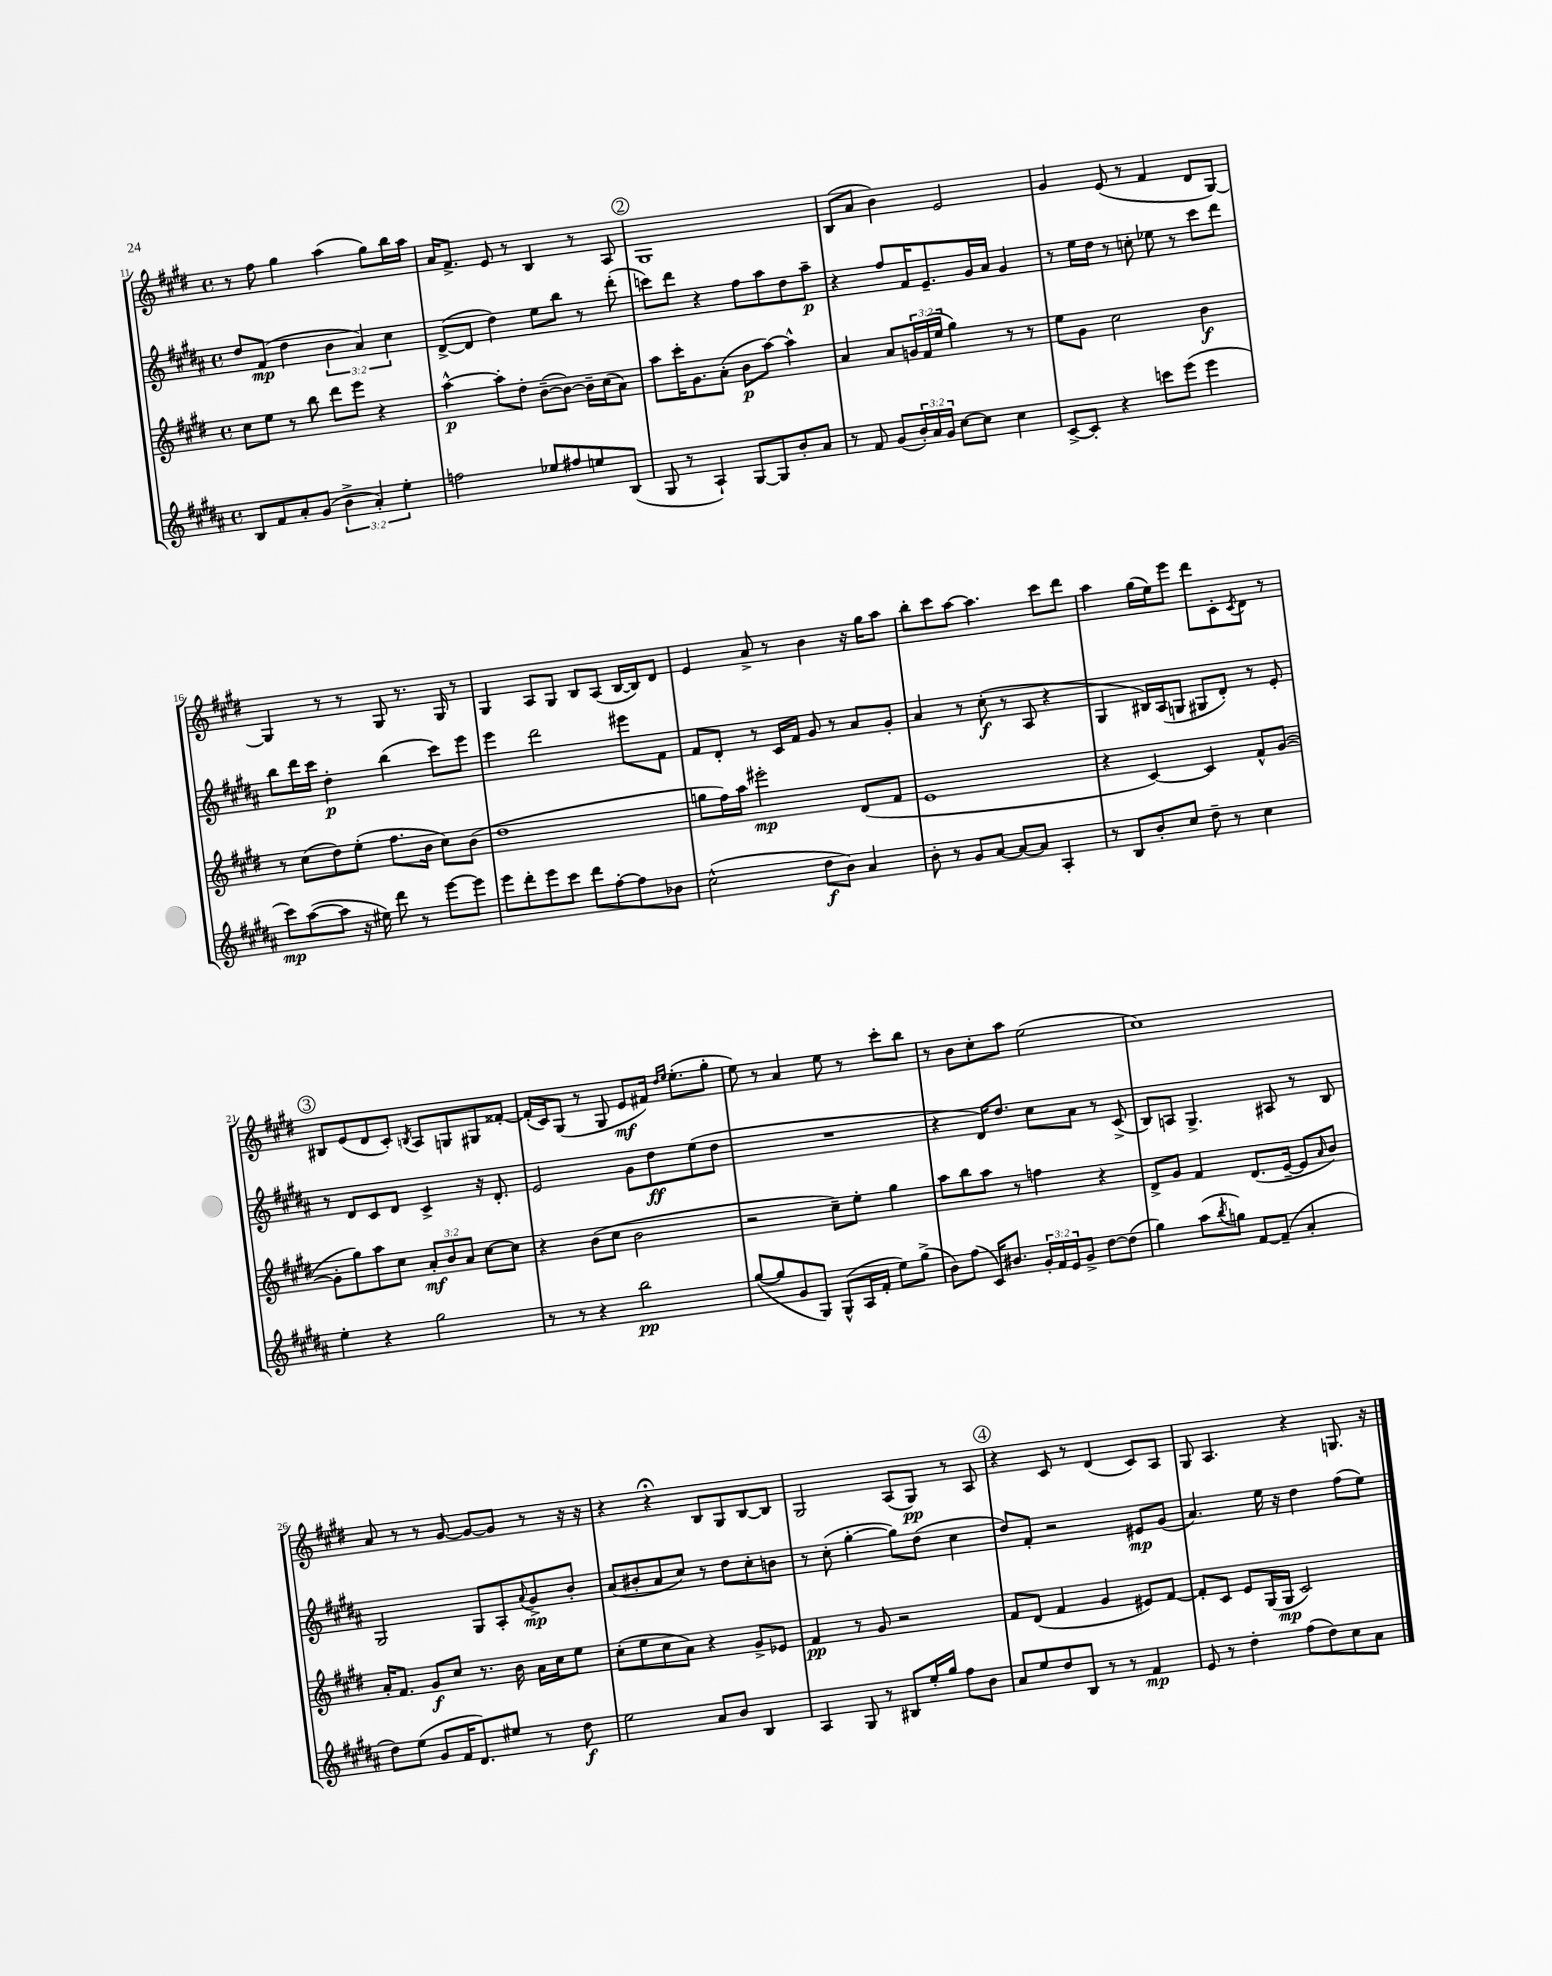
<<
\new StaffGroup <<
\new Staff = "s0" {
    \clef treble \key e \major \defaultTimeSignature \time 4/4
    r8 fis''8 gis''4 a''4( gis''8) b''16 a''16 |
    a'16 fis'8.-> e'8 r8 b4 r8 a8 |
    \mark \markup { \circle "2" } gis1 |
    b8( a'8 b'4) e'2 |
    gis'4 e'8( r8 fis'4 dis'8 gis8~) |
    gis4 r8 r8 gis8 r8. gis16 r8 |
    gis4 a8 gis8 b8 a8( b16~ b16) dis'8 |
    e'4 a'8-> r8 b'4 r16 gis''16 a''8 |
    b''8-. cis'''8 a''8~ a''4. cis'''8 dis'''8 |
    a''4 gis''16( e''16) e'''8 dis'''8 cis'8-. \acciaccatura { cis'8 } dis'8 r8 |
    \mark \markup { \circle "3" } bis8 e'8( dis'8 cis'8-.) \acciaccatura { b8 } a8 g8 gis8 fisis'8~-. |
    fisis'16-.( cis'16) gis8( r8 gis8 e'8\mf fis'16) \grace { dis''16 e''16 } e''8.-.( gis''8-. |
    e''8) r8 a'4 e''8 r8 cis'''8-. b''8 |
    r8 b'8 cis''8-. a''8 e''2( |
    cis''1) |
    a'8 r8 r8 gis'8~ gis'8~ gis'8 r8 r16 r16 |
    r4 r4\fermata b8 gis8 b8~ b8 |
    gis2 a8( gis8\pp) r8 a8 |
    \mark \markup { \circle "4" } r4 cis'8 r8 dis'4( cis'8) a8 |
    gis8 a4. r4 g8. r16 \bar "|." |
}
\new Staff = "s1" {
    \clef treble \key b \major \defaultTimeSignature \time 4/4 \override Staff.TupletNumber.text = #tuplet-number::calc-fraction-text
    dis''8 fis'8\mp( dis''4 \tuplet 3/2 { b'4 ais'4) cis''4 } |
    dis'8~->( dis'8 dis''4) e''8 b''8 r8 dis'''8-.( |
    \mark \markup { \circle "2" } c'''8) dis'''8 r4 fis''8 ais''8 dis''8 ais''8--\p |
    r4 fis''8 fis'16 e'8.-- gis'16 ais'16 gis'4 |
    r8 e''16 dis''16 r8 c''8-. ees''8 r8 cis'''8 dis'''8 |
    b''8 dis'''16 cis'''16 dis''4-.\p b''4( cis'''8) e'''8 |
    e'''4 dis'''2 eis'''8 fis'8 |
    fis'8 dis'8-. r8 cis'16 fis'16 gis'8 r8 ais'8 gis'8-. |
    ais'4 r8 cis''8-.\f( r8 ais8 r4 |
    gis4 bis16) ais16( g8 gis8 dis'8-.) r8 e'8-. |
    \mark \markup { \circle "3" } r8 dis'8 cis'8 dis'8 cis'4-> r16 dis'8.-. |
    e'2 gis'8 dis''8\ff e''8( dis''8 |
    R1 |
    r4 dis'16) dis''8. cis''8 ais'8 r8 cis'8->( |
    b8) a8 gis4.-> ais8 r8 b8 |
    gis2 gis8 ais8-. \appoggiatura { ais'8 } gis'8->\mp b'8-. |
    ais'8( bis'8-. ais'8 cis''8) r8 dis''8 cis''8-. b'8 |
    r8 cis''8-.( gis''4~-. gis''8) dis''8( cis''4 |
    \mark \markup { \circle "4" } dis''8) fis'8-. r2 eis'8\mp gis'8( |
    ais'4.) e''16 r16 dis''4 fis''8( e''8) \bar "|." |
}
\new Staff = "s2" {
    \clef treble \key e \major \defaultTimeSignature \time 4/4 \override Staff.TupletNumber.text = #tuplet-number::calc-fraction-text
    cis''8 e''8 r8 b''8 dis'''8 e'''8 r4 |
    a''4~-^\p a''8-. dis''8-. b'8~--( b'8~) b'16-- cis''16( a'8) |
    \mark \markup { \circle "2" } a''8 cis'''16-. gis'8. a'8-.( b'8\p a''8~) a''4-^ |
    a'4 a'8 \tuplet 3/2 { g'16 fis'16( e''16 } gis''4) r8 r8 |
    e''8 gis'8 cis''2 b'4\f |
    r8 cis''8( dis''8) e''8-.( fis''8. b'16 cis''8) b'8( |
    dis''1 |
    g''8 fis''16) a''16 eis'''2-.\mp dis'8( fis'8 |
    e'1 |
    r4 cis'4~) cis'4 fis'8-^ gis'8~( |
    \mark \markup { \circle "3" } gis'8-. gis''8) a''8 cis''8 \tuplet 3/2 { a'8-.\mf b'8 a'8 } cis''8~ cis''8 |
    r4 b'8( cis''8 b'2 |
    r2 cis''8--) e''8-. gis''4 |
    a''8 b''8 a''8 r8 f''4 r4 |
    dis'8-> gis'8 fis'4 dis'8.( e'16~-- e'8 \grace { a'16 } b'8) |
    a'16-. fis'8. gis'8\f cis''8 r8. b'16 a'16 cis''16 e''8 |
    cis''8-.( e''8 cis''8 a'8) r4 gis'8-> ees'8 |
    fis'4\pp r8 gis'8 r2 |
    \mark \markup { \circle "4" } fis'8 dis'8( fis'4 gis'4 eis'8) fis'8~ |
    fis'8-. cis'8 e'8 gis16( gis16\mp cis'2) \bar "|." |
}
\new Staff = "s3" {
    \clef treble \key b \major \defaultTimeSignature \time 4/4 \override Staff.TupletNumber.text = #tuplet-number::calc-fraction-text
    b8 fis'8 ais'8-. gis'8( \tuplet 3/2 { b'4-> ais'4-.) e''4-. } |
    f''2 ees''8 fis''8 e''8 b8( |
    \mark \markup { \circle "2" } gis8 r8 ais4-!) gis8~ gis8 b'8-. ais'8 |
    r8 fis'8 gis'8( \tuplet 3/2 { b'16-.) ais'16 gis'16 } cis''8~ cis''8 cis''4 |
    cis'8~-> cis'8-. r4 c'''8 e'''8( e'''4 |
    cis'''8\mp) ais''8~( ais''8 r16 eis''16) dis'''8 r8 e'''8~ e'''8 |
    e'''8 dis'''8-. e'''8 cis'''8 dis'''8 fis''8~-. fis''8 bes'8 |
    cis''2-^( dis''8\f b'8) ais'4 |
    b'8-. r8 gis'8 ais'8~ ais'8~ ais'8 ais4-. |
    r8 b8 b'8-. cis''8 dis''8-- r8 cis''4 |
    \mark \markup { \circle "3" } e''4-. r4 gis''2 |
    r8 r8 r4 b''2\pp |
    gis''8~( gis''8 gis'8 gis8) gis8-^( ais16 fis'16-. e''8) gis''8->( |
    b'8) fis''8( cis'16) bis'8. \tuplet 3/2 { gis'16-. fis'16 e'16 } gis'8-> dis''8~ dis''8( |
    gis''4) ais''8( \acciaccatura { b''8 } g''8) fis'8~ fis'8--( ais'4-. |
    dis''8) e''8( gis'8 fis'16 dis'8.) eis''8 r8 dis''8\f |
    e''2 ais'8 b'8 b4 |
    ais4 gis8 r8 bis8 e''16-. gis''16 fis''8 b'8 |
    \mark \markup { \circle "4" } ais'8 e''8 dis''8 b8 r8 r8 fis'4\mp |
    e'8 r8 dis''4-. fis''8( dis''8) cis''8 ais'8 \bar "|." |
}
>>
>>
\layout { \context { \Score currentBarNumber = #11 } }
